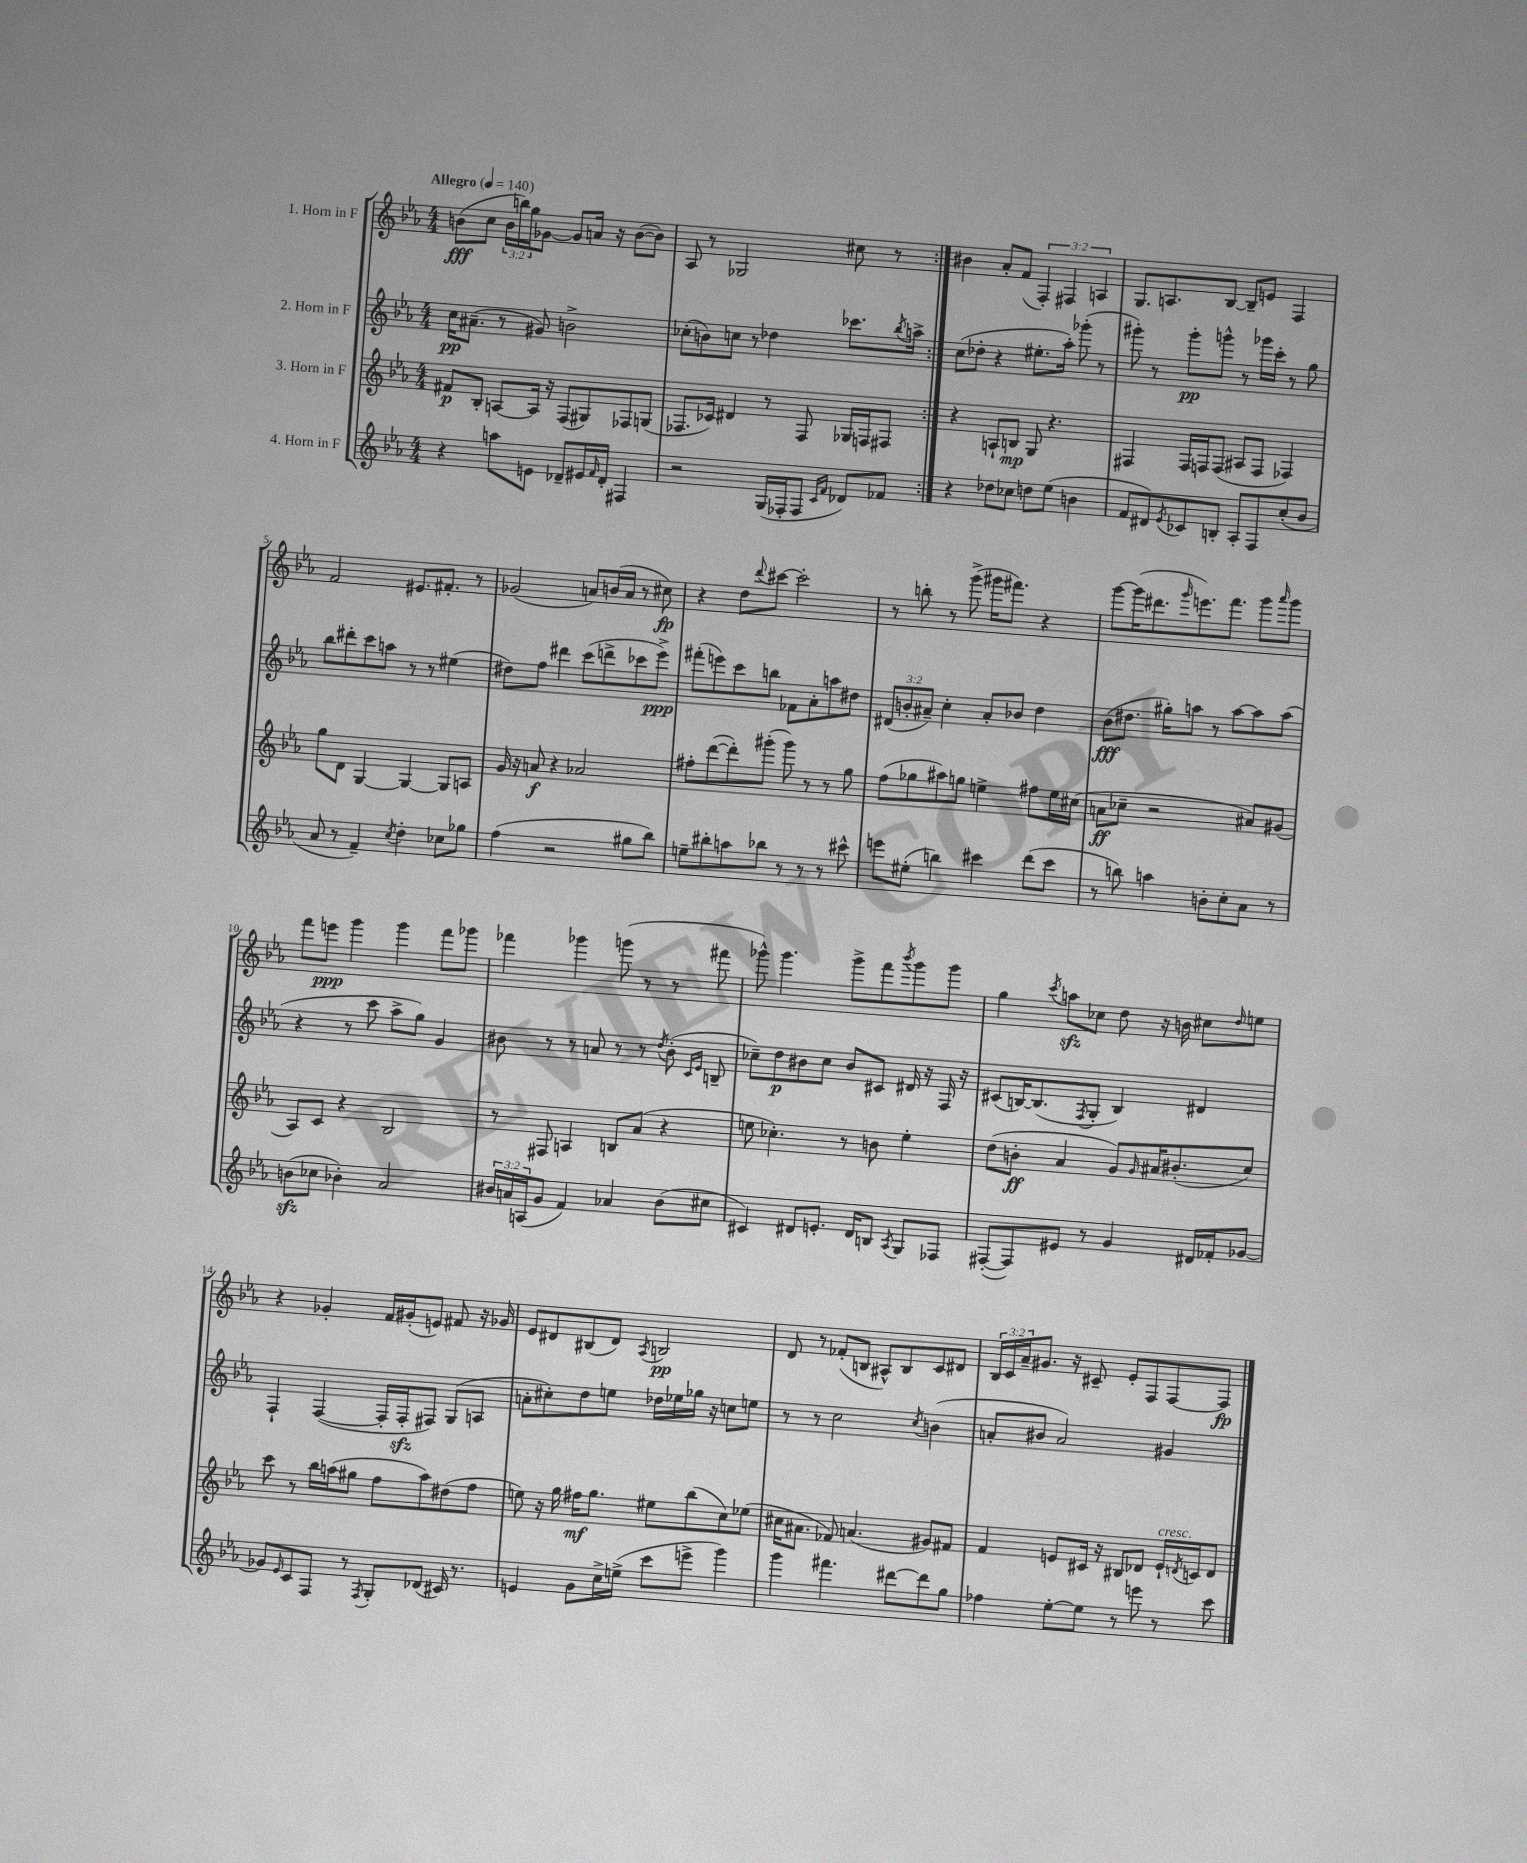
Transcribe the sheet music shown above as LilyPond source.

<<
\new StaffGroup <<
\new Staff = "s0" \with { instrumentName = "1. Horn in F" } {
    \clef treble \key ees \major \numericTimeSignature \time 4/4 \override Staff.TupletNumber.text = #tuplet-number::calc-fraction-text \tempo "Allegro" 4 = 140
    \repeat volta 2 { b'8\fff( c''8 \tuplet 3/2 { b'16 b''16) g''16 } ges'8~ ges'8 a'16 r16 b'8~( b'8) |
    aes8 r8 ges2 cis''8 r8 | }
    bis'4 aes'8-. f'8( \tuplet 3/2 { f4-.) fis4 a4 } |
    g8. a8. bes8~ bes8-- e'8 f4 |
    f'2 eis'8. fis'8.-. r8 |
    ges'2( a'8) b'16( a'16 r8 cis''8\fp) |
    r4 d''8 \appoggiatura { d'''8 } cis'''8~ cis'''2-. |
    r8 b''8-. r8 g'''8->( gis'''16 fis'''8.) r4 |
    g'''8~ g'''16( dis'''8. \grace { g'''16 } e'''8.) f'''8. g'''8 \grace { aes'''16 } g'''8 |
    f'''8 e'''8\ppp g'''4 g'''4 f'''8 ges'''8 |
    fes'''4 ges'''4 g'''8( r8 r8 fis'''8 |
    ges'''8-^) ges'''4. ges'''8-> f'''8 \acciaccatura { bes'''8 } ges'''8 ges'''8 |
    g''4 \acciaccatura { c'''8 } a''8\sfz ces''8 d''8 r16 b'16 cis''8 \grace { d''16 } e''8 |
    r4 ges'4-. f'16 gis'16-.( e'8) fis'8 r16 ges'16 |
    ees'8 dis'8 bis8( dis'8) \acciaccatura { aes8 } b2\pp |
    d'8 r8 fes'8-.( b8 ais8-^) b8 c'8 dis'8 |
    \tuplet 3/2 { bes16 c'16 aes'16-- } gis'8. r16 cis'8-- ees'8-. f8 f8~ f8\fp \bar "|." |
}
\new Staff = "s1" \with { instrumentName = "2. Horn in F" } {
    \clef treble \key ees \major \numericTimeSignature \time 4/4 \override Staff.TupletNumber.text = #tuplet-number::calc-fraction-text
    \repeat volta 2 { c''16\pp ais'8.--( r8 gis'8) b'2-> |
    ces''8-.( b'8) c''8 r8 des''4 ces'''8. \acciaccatura { bes''8 } a''16-> | }
    c''8( des''8-. r4 eis''8.-. aes''16-.) ges'''8-.( r8 |
    gis'''8-.) r8 gis'''8-.\pp g'''8-^ r8 ges'''16 c'''16-. r8 g''8 |
    bes''8 dis'''8-. c'''8 a''8 r8 r8 eis''4( |
    dis''8) f''8 dis'''4 c'''8( d'''8-> ces'''8 ees'''8->\ppp) |
    fis'''8-.( e'''8) c'''8 b''8 fes'8 aes'8-. a''8 dis''8 |
    \tuplet 3/2 { dis'8( b'8-. ais'8--) } c''4-. ais'8-. bes'8 d''4 |
    bes'8\fff( dis''8. gis''16-.) a''8 r8 a''8~ a''8 a''8( |
    r4 r8 c'''8 aes''8-> g''8) g'4 |
    bis'8 r8 r8 a'8 r8 r8 \acciaccatura { d''8 } bis'8-.( \grace { c'16 ees'16 } b8-- |
    ces''8--) d''8\p bis'8 ces''8 bis'8 cis'8 dis'16 r16 f16 r16 |
    cis'8( b16~) b8.( \acciaccatura { f8 } g8-. b4) dis'4 |
    f4-! f4~( f16-. f16-.\sfz fis8) g8( a8 |
    a'8-. cis''8-.) d''8 e''8 des''16 ees''16 ges''16 r16 c''8 e''8 |
    r8 r8 c''2 \acciaccatura { c''8 } b'4( |
    a'8-. bis'8 a'2) gis'4 \bar "|." |
}
\new Staff = "s2" \with { instrumentName = "3. Horn in F" } {
    \clef treble \key ees \major \numericTimeSignature \time 4/4
    \repeat volta 2 { fis'8\p bes8-. a8~ a16 r16 f8( gis8) fes8 g8( |
    fes8. ces'16) dis'4 r8 fes8 ges16 f16 fis8 | }
    r4 a8-! b8\mp g8 r4. |
    fis4 fis16 f16 f8( ais8 f8 fes4) |
    g''8 d'8 g4~ g4~ g8 a8 |
    g'16 r16 a'8\f r4 aes'2 |
    fis''8-. d'''8~( d'''8-.) gis'''8-.( gis'''8) r8 r8 g''8 |
    f''8( ges''8 ais''8) g''8 e''4-> fis''8 e''16 cis''16( |
    a'8\ff ces''8-- r2 ais'8) gis'8( |
    aes8) c'8 r4 bes2 |
    r8 fis8 a4 b8 aes'8( r4 |
    e''8 ces''4.-.) r8 b'8 e''4-. |
    d''8( b'8-.\ff aes'4 g'8) \grace { g'16 } ais'16 bis'8.-.( c''8) |
    c'''8 r8 bes''16 a''16( gis''8 f''8 a''8) dis''8( f''8 |
    e''8) r16 g''16 fis''16\mf g''8. eis''8 bes''8( c''8) ees''8( |
    cis''16 ais'8. fes'8) a'4.( gis'8) fis'8 |
    f'4 e'8 cis'16 r16 bis8 des'8 e'16-!^\markup { \italic "cresc." } \acciaccatura { d'8 } c'16 d'8 \bar "|." |
}
\new Staff = "s3" \with { instrumentName = "4. Horn in F" } {
    \clef treble \key ees \major \numericTimeSignature \time 4/4 \override Staff.TupletNumber.text = #tuplet-number::calc-fraction-text
    \repeat volta 2 { r4 a''8 e'8 des'8-- eis'16 \grace { f'16 } des'16-. fis4 |
    r2 g16( fes16-. fes8 \grace { c'16 f'16 } des'8) fes'8 | }
    r4 des''8 ces''8 d''8 ees''8( b'4 |
    f'8 dis'8) \acciaccatura { ees'8 } ces'8 b8-. aes8-. f8 c''8-.( bes'8 |
    aes'8 r8 f'4--) \acciaccatura { c''8 } d''4-. ces''8 ges''8 |
    f''4( r2 gis''8 bes''8) |
    e''8-- bis''8-. a''8 bes''8 r8 r8 r8 cis'''8-^ |
    e'''8 eis''8-.( b''4) cis'''4 d'''8( cis'''8 |
    r8 b''8) a''4 b'8-. c''8-. aes'8 r8 |
    b'8\sfz( ces''8 bes'4-.) aes'2 |
    \tuplet 3/2 { bis'16 a'16 a16( } g'8 f'4) aes'4 bis'8( cis''8 |
    cis'4) dis'8 e'8.-. dis'16 b8 \acciaccatura { aes8 } g8 fes8 |
    fis8~-.( fis8) eis'8 r8 g'4 dis'16 fes'16-. ges'8~ |
    ges'8 \grace { ees'16 } c'8 f8 r8 \acciaccatura { f8 } g8-. des'8( cis'16) r8. |
    e'4 g'8 c''16-> e''16->( c'''8 e'''8-> g'''4) |
    g'''4 fis'''4. dis'''8~ dis'''8 g''8 |
    fes''4 ees''8~-. ees''8 r8 e'''8 r8 c'''8 \bar "|." |
}
>>
>>
